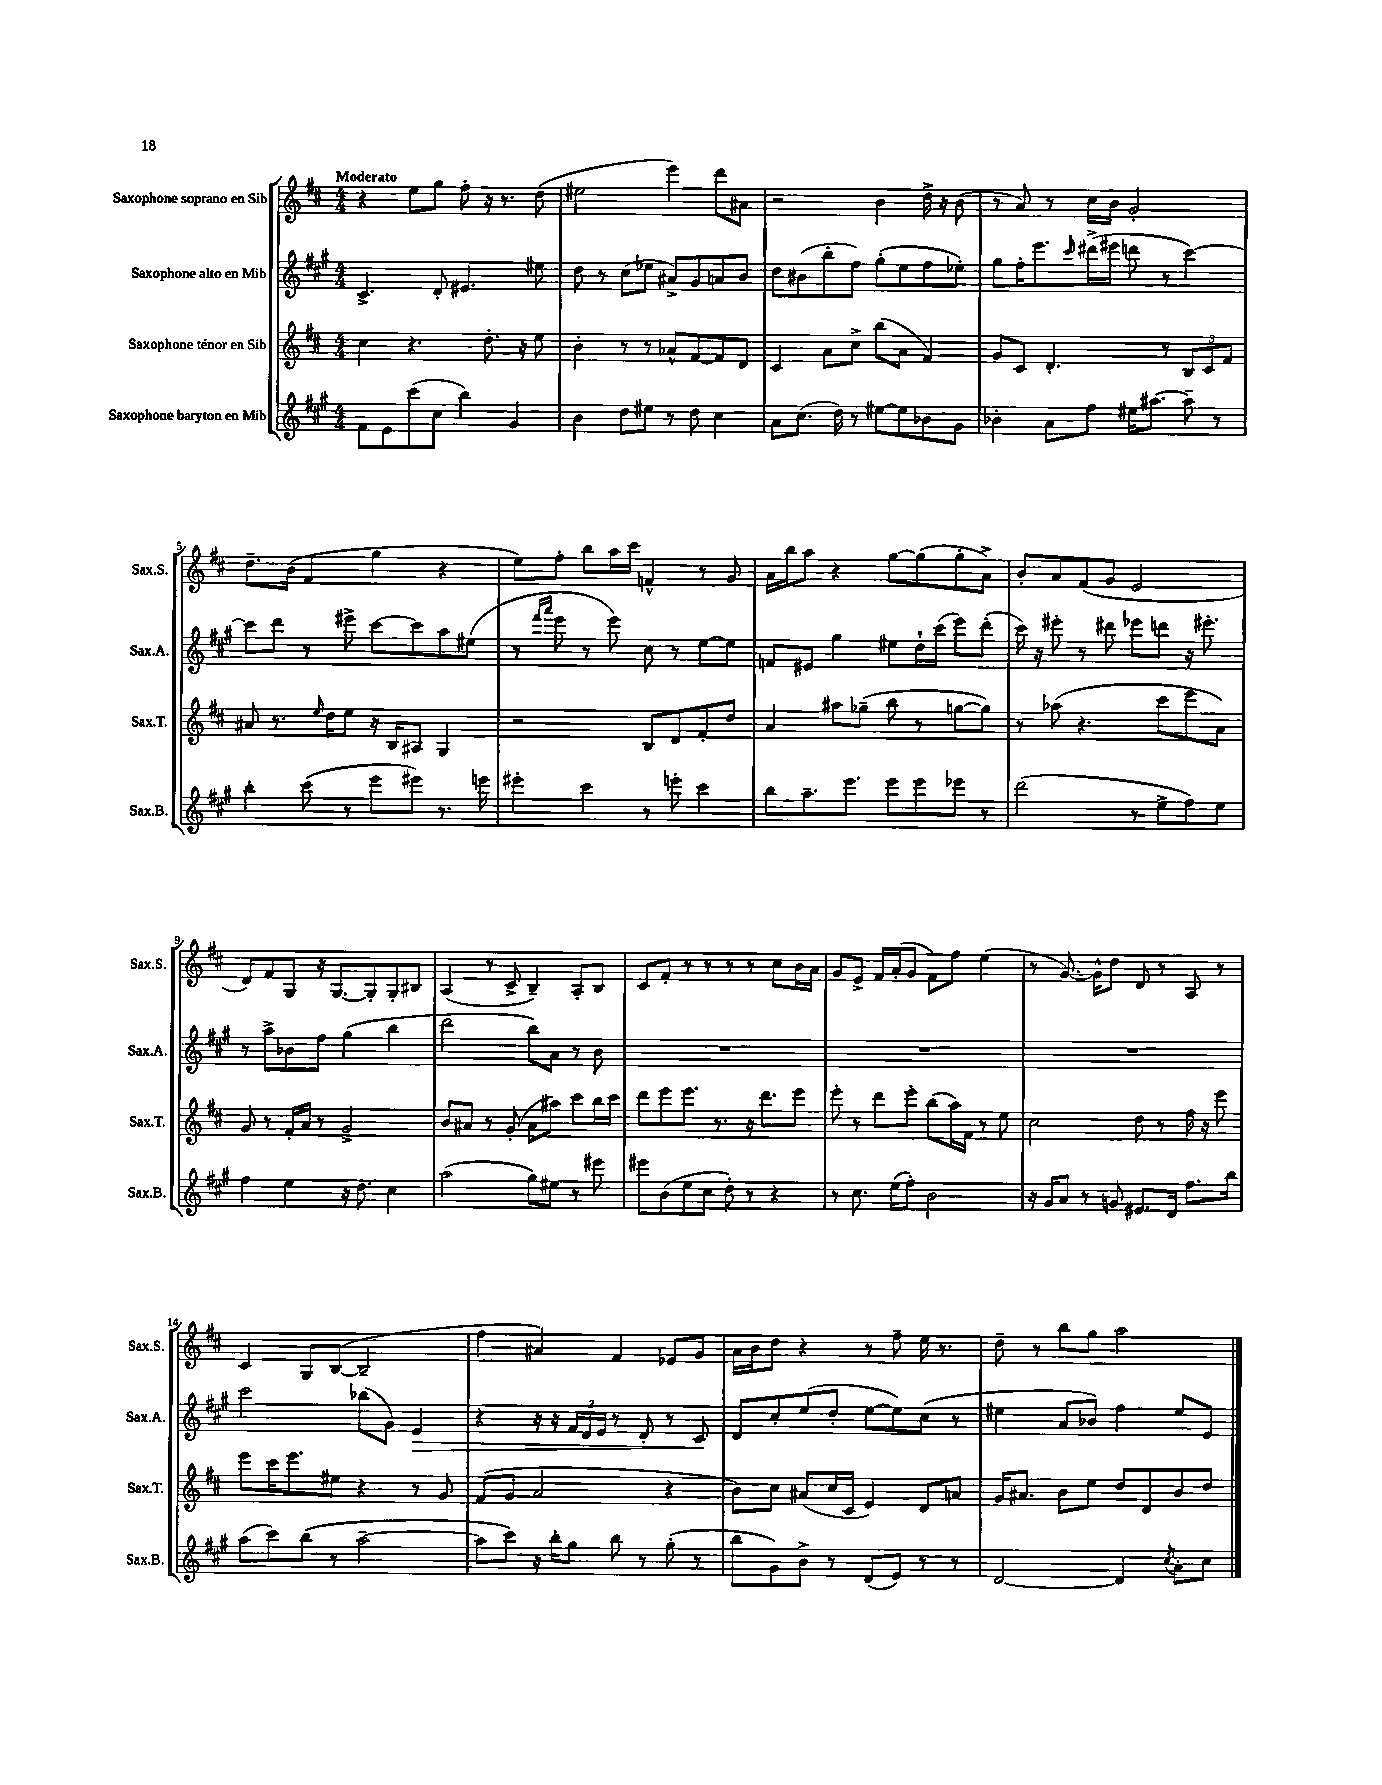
<<
\new StaffGroup <<
\new Staff = "s0" \with { instrumentName = "Saxophone soprano en Sib" shortInstrumentName = "Sax.S." } {
    \clef treble \key d \major \numericTimeSignature \time 4/4 \tempo "Moderato"
    r4 e''8 g''8 fis''8-. r16 r8. d''8( |
    eis''2 e'''4) d'''8 ais'8 |
    r2 b'4 d''16-> r16 b'8( |
    r8 a'8) r8 cis''16 b'16 g'2-. |
    d''8.-- b'16( fis'4 g''4 r4 |
    e''8) fis''8-. b''8 a''16 cis'''16 f'4-^ r8 g'8 |
    a'16 b''16 a''8 r4 g''8~ g''8( g''8-. a'8->) |
    b'8-. a'8 fis'8( g'8 e'2 |
    d'8) fis'8 g8 r16 g8.~ g8-. g8-. bis8 |
    a4( r8 cis'8-> b4--) a8-. b8 |
    cis'8 fis'8-. r8 r8 r8 r8 cis''8 b'16 a'16 |
    g'8 e'8-> fis'16 a'16-.( g'8 fis'8) fis''8 e''4( |
    r8 g'8.~) g'16-^ d''8 d'8 r8 a8 r8 |
    cis'4 g8 b8~( b2-- |
    fis''4 ais'4) fis'4 ees'8 g'8 |
    a'16 b'16 d''8 r4 r8 fis''8-- e''16 r8. |
    d''8-- r8 b''8 g''8 a''2 \bar "|." |
}
\new Staff = "s1" \with { instrumentName = "Saxophone alto en Mib" shortInstrumentName = "Sax.A." } {
    \clef treble \key a \major \numericTimeSignature \time 4/4
    cis'4.-> d'8-. eis'4. eis''8 |
    d''8 r8 cis''8( ees''8 ais'8->) gis'8 a'8 b'8 |
    d''8 bis'8( b''8-. fis''8) gis''8-.( e''8 fis''8 ees''8-.) |
    gis''8 fis''16-. e'''8. \grace { cis'''16 } dis'''16->( eis'''16 d'''8 r8 cis'''4~) |
    cis'''8 d'''8 r8 eis'''8-> cis'''8~ cis'''8 a''8 eis''8( |
    r8 \grace { fis'''16 a'''16 } e'''8 r8 e'''8) cis''8 r8 e''8~ e''8 |
    f'8 eis'8 gis''4 eis''8 d''16-! cis'''16( e'''8) d'''8-.( |
    cis'''16) r16 eis'''8-. r8 dis'''8 ees'''8 d'''8 r16 eis'''8.-. |
    r8 a''8-> bes'8 fis''8 gis''4( b''4 |
    d'''2 b''8) a'8 r8 b'8 |
    R1 |
    R1 |
    R1 |
    cis'''2 bes''8( gis'8) e'4\> |
    r4 r16 r16 \tuplet 3/2 { fis'16 d'16 e'16 } r8 d'8-. r8 cis'8\! |
    d'8 cis''8-. e''8( d''8-. e''8~ e''8) cis''8( r8 |
    eis''4 a'8 bes'8) fis''4 eis''8 e'8 \bar "|." |
}
\new Staff = "s2" \with { instrumentName = "Saxophone ténor en Sib" shortInstrumentName = "Sax.T." } {
    \clef treble \key d \major \numericTimeSignature \time 4/4
    cis''4 r4. d''8.-. r16 e''8 |
    b'4-. r8 r8 aes'8-^ fis'8~ fis'8 d'8 |
    cis'4 a'8 cis''8-> b''8( a'8 fis'4) |
    g'8 cis'8 d'4.-. r8 \tuplet 3/2 { b8 cis'8 fis'8 } |
    ais'8 r8. \grace { e''16 } d''16 e''8 r16 b16 ais8 g4 |
    r2 b8 d'8 fis'8-. d''8 |
    a'4 ais''8 ges''8--( b''8 r8 g''8~ g''8) |
    r8 aes''8( r4. cis'''8 e'''8 a'8) |
    g'8 r8 fis'16-. a'16 r8 g'2-> |
    b'8 ais'8 r8 g'8-.( ais'8 ais''8) cis'''8 b''16 cis'''16 |
    d'''8 e'''8 e'''8. r8. r16 d'''8. e'''8 |
    e'''8-. r8 d'''8 e'''8-. b''8( a''16) fis'16 r8 e''8 |
    cis''2 d''8 r8 fis''16 r16 e'''8 |
    e'''8 cis'''16 e'''8. eis''8 r4 r8 g'8 |
    fis'8( g'8 a'2 r4 |
    b'8) cis''8 ais'8( cis''16 cis'16 e'4) d'8 a'8 |
    g'16 ais'8. b'8 e''8 d''8 d'8 b'8 d''8 \bar "|." |
}
\new Staff = "s3" \with { instrumentName = "Saxophone baryton en Mib" shortInstrumentName = "Sax.B." } {
    \clef treble \key a \major \numericTimeSignature \time 4/4
    fis'8 e'8 cis'''8( cis''8 b''4) gis'4 |
    b'4 d''8 eis''8 r8 d''8 cis''4 |
    a'8 cis''8.( d''16) r8 eis''8~ eis''8 bes'8 gis'8 |
    bes'4-. a'8 fis''8 eis''16 ais''8.~ ais''8-- r8 |
    b''4-. cis'''8( r8 e'''8 eis'''8) r8. e'''16 |
    eis'''4-. cis'''4 r8 e'''8-. cis'''4 |
    b''8 a''8.-- e'''8. e'''8 e'''8 ees'''8 r8 |
    d'''2( r8 e''8-> fis''8) e''8 |
    fis''4 e''4 r16 d''8. cis''4 |
    a''2( gis''8) eis''8 r8 eis'''8 |
    eis'''8 b'8( e''8 cis''8 d''8-.) r8 r4 |
    r8 cis''8. e''16( fis''8-.) b'2 |
    r16 gis'16 a'8 r8 g'8 eis'8. d'16 fis''8. b''16 |
    a''8( cis'''8) b''8( r8 a''2~-- |
    a''8 cis'''8) r16 b''16-. gis''8 b''8 r8 gis''8-.( r8 |
    b''8 gis'8) b'8-> r8 d'8( e'8) r8 r8 |
    d'2~ d'4 \acciaccatura { cis''8 } a'8-. cis''8 \bar "|." |
}
>>
>>
